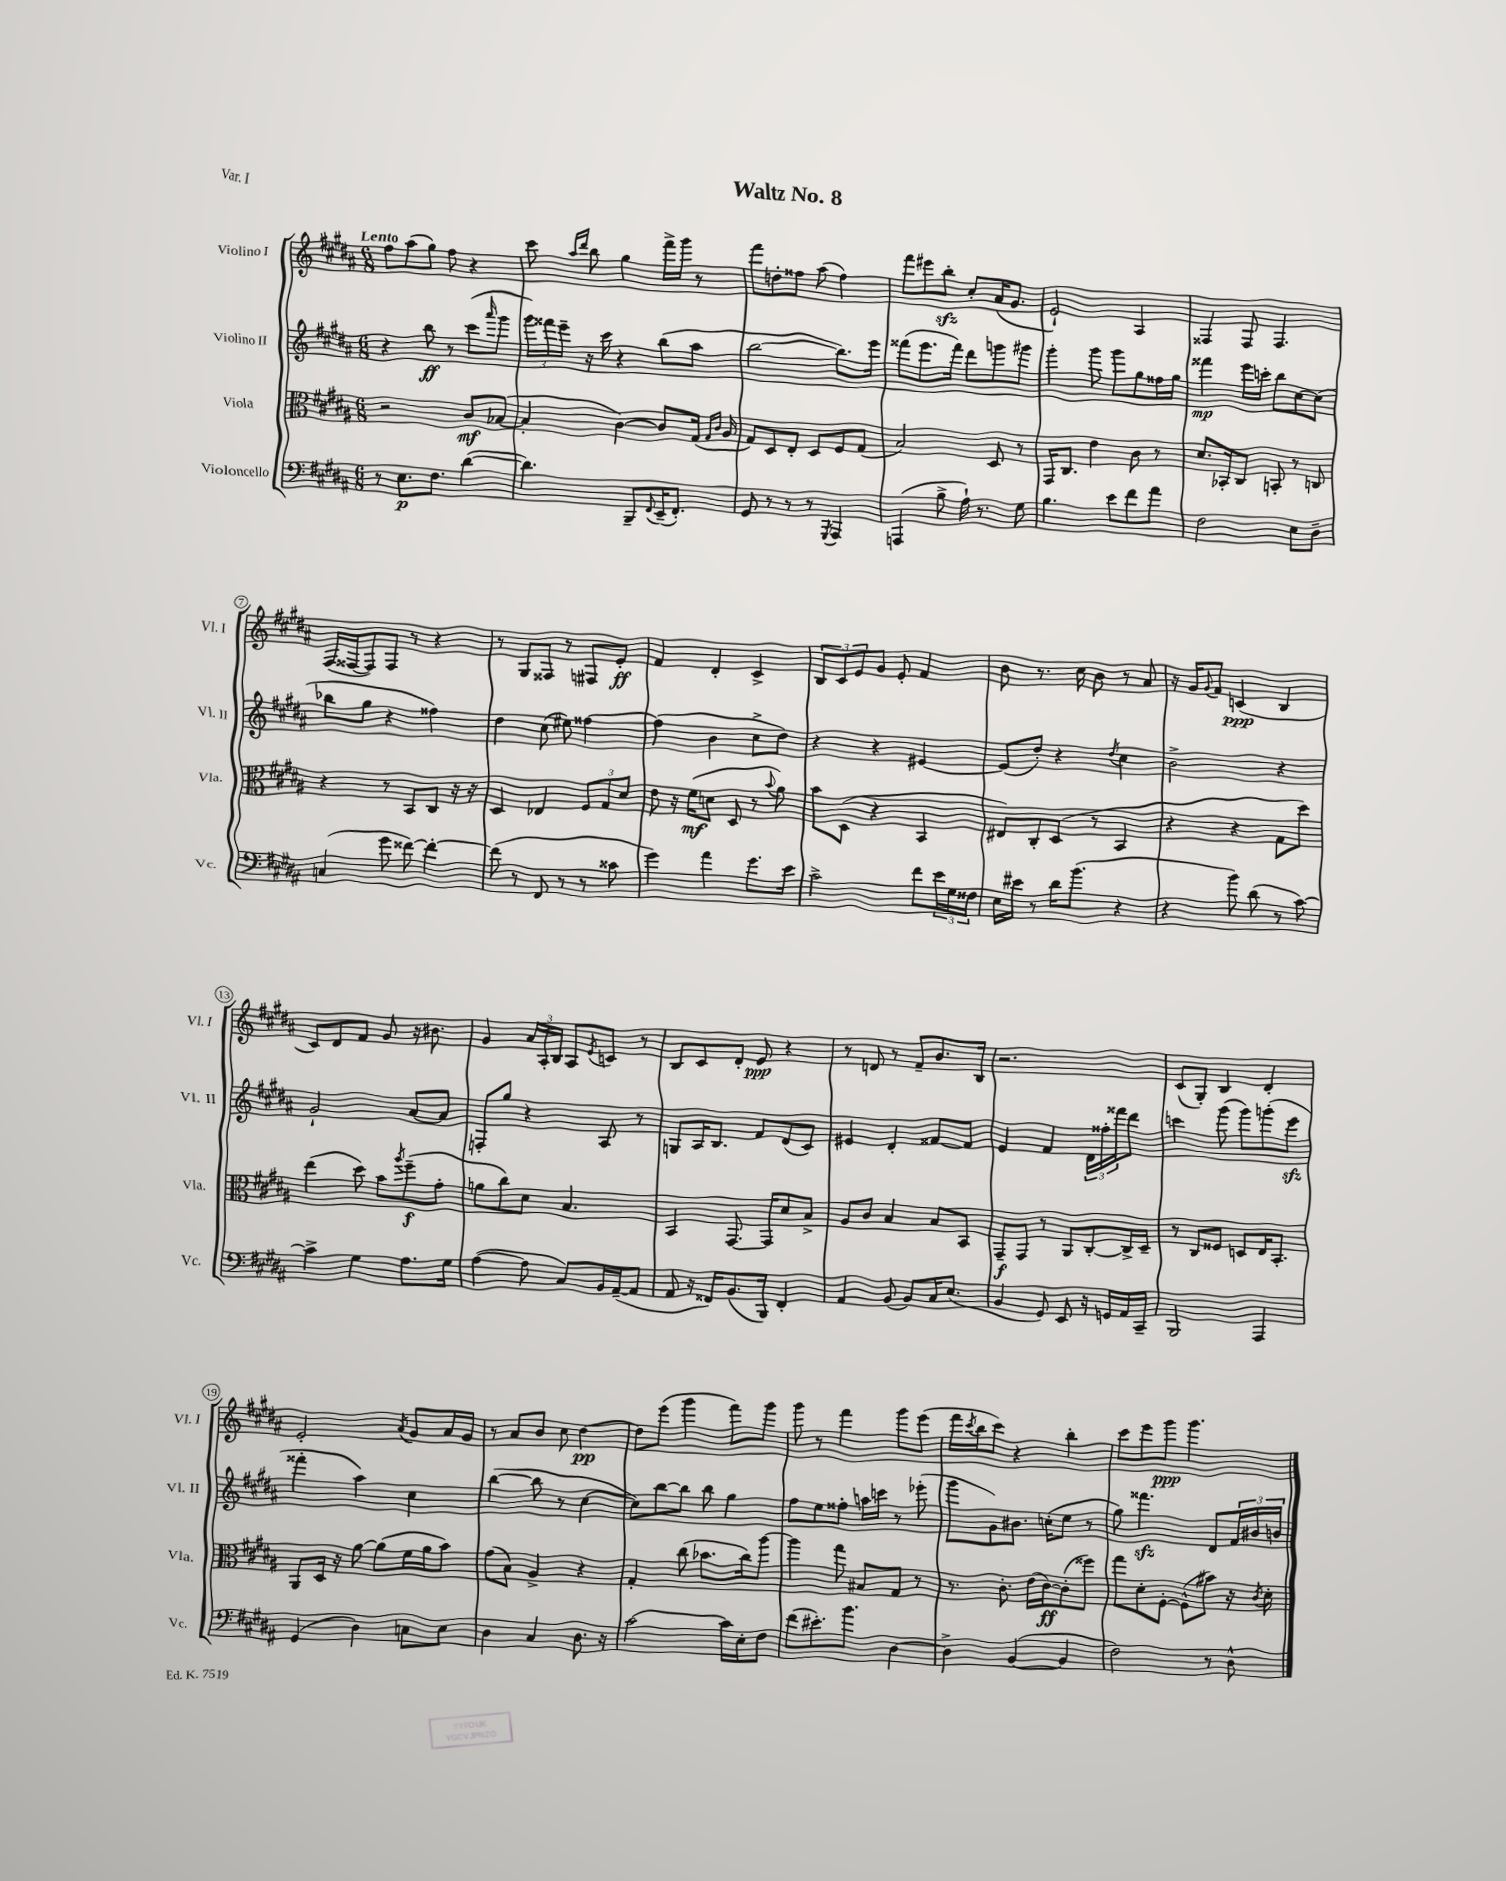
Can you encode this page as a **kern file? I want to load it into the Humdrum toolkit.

**kern	**kern	**kern	**kern
*staff4	*staff3	*staff2	*staff1
*clefF4	*clefC3	*clefG2	*clefG2
*k[f#c#g#d#a#]	*k[f#c#g#d#a#]	*k[f#c#g#d#a#]	*k[f#c#g#d#a#]
*M6/8	*M6/8	*M6/8	*M6/8
8r	2r	4r	8ff#\L
8.E\L	.	.	(8aa#\
.	.	8bb\	8gg#\J)
8.F#\J	.	.	.
.	.	8r	8ff#\
([4d#\	8c#/L	(8ccc#\L	4r
.	.	16qqaaa#/	.
.	([8B-/J	8ggg#\J	.
=	=	=	=
4.d#\])	4B-'/]	24ggg#\LL)	8ccc#\
.	.	24fff##\	.
.	.	24eee~\JJ	.
.	.	.	16qqaa#/LL
.	.	.	16qqddd#/JJ
.	.	16r	8bb\
.	.	16ccc#\	.
.	[4c#\)	4r	4gg#\
8BBB~/L	.	.	.
8qqFF#/	.	.	.
(16EE~/K	8c#/]L	(8bb\L	16fff#^\LL
8.FF#'/J)	.	.	16ggg#\JJ
.	(16G#/Jk	8aa#\J	8r
.	16qqG#/LL	.	.
.	16qqc#/JJ	.	.
.	16A#/	.	.
=	=	=	=
8GG#/	8G#/L)	[2bb\	8fff#\L
8r	8D#/	.	8dd'\
8r	8E'/J	.	8ff##\J
8r	8D#/L	.	(8aa#\
8qGGG#/	.	.	.
4AAA#/	8F#/	8.bb\]L)	4ff##\)
.	(8G#/J	.	.
.	.	16eee\Jk	.
=	=	=	=
(4AAA/	2B/)	(8fff##\L	8fff#\L
.	.	8.eee\	8eee#\
8B^\	.	.	8bb'\J
.	.	16fff##\Jk)	.
16A#`\)	.	8ddd#\L	8cc#'/L
8.r	.	.	.
.	8D#/	8ggg\	(16a#/K
.	.	.	8.g#/J
8G#\	8r	8ggg#\J	.
=	=	=	=
4.B\	16GG#/LK	4ggg#'\	2e`/)
.	8.C#/J	.	.
.	4e\	8ggg#\	.
8e\L	.	8ggg#\L	.
8f#\	8c#\	8gg#\	4A#/
8a#\J	8r	16ff##\L	.
.	.	16gg#\JJ	.
=	=	=	=
2F#\	8.d#/L	4fff##\	4F##/
.	16BB-'/k	.	.
.	8C#/J	16eee\LL	8F##/
.	.	16ccc'\JJ	.
.	8BB'/	8bb\L	4.F##/
8E\L	8r	[8cc#\	.
8D#~\J	8C/	(8cc#\]J	.
=	=	=	=
(4C/	4r	8bb-\L	(16F#/LL
.	.	.	[16F##/J
.	.	8gg#\J	8F##/])
8g#\	8r	4r	8F##/J
[8f##\)	8BB/L	.	8r
4f##'\_	8C#/J	4ff##\)	4r
.	16r	.	.
.	16r	.	.
=	=	=	=
(8f##\]	4D#/	4dd#\	8r
8r	.	.	8G#/L
8FF#/	4E-/	(8cc#\	8F##/J
8r	.	8ee#\)	8r
8r	12F#/L	[4ff##\	8F#/L
.	12G#/	.	.
8c##\	.	.	8e'/J
.	12d#/J	.	.
=	=	=	=
4g#\)	8e\	(4ff##\]	4f#/
.	16r	.	.
.	(16f#\LK	.	.
4a#\	8d\J	4b\	4d#'/
.	8D#/	.	.
8.g#\L	8r	8cc#^\L	4c#^/
.	8qqb/	.	.
.	8a#\)	8dd#\J)	.
16e\Jk	.	.	.
=	=	=	=
2c#^\	8b\L	4r	12B/L
.	.	.	12c#/
.	(8D#\J	.	.
.	.	.	12e/
.	4r	4r	8g#/J
.	.	.	8e'/
8f#\L	4BB/	[4e#/	4f#/
24e\L	.	.	.
24G#\	.	.	.
24F##\JJ	.	.	.
=	=	=	=
16E\LL	8E#/L)	(8e#/]L	8b\
16e#\JJ	.	.	.
8r	8C#'/	8dd#'/J)	8.r
16d#\LK	(8D#/J	4r	.
(8.b\J	.	.	16cc#\
.	8r	.	8b\
.	.	8qdd#/	.
4r	4BB/	4cc#\	8r
.	.	.	8a#/
=	=	=	=
4r	4r	2b^\	16r
.	.	.	16g#/LK
.	.	.	8qqg#/
.	.	.	8f#/J
8b\)	4r	.	(4c/
(8d#\	.	.	.
8r	8G#\L	4r	4B/
[8c#\)	8dd#\J)	.	.
=	=	=	=
4c#^\]	(4ee\	2g#`/	8c#/L)
.	.	.	8d#/
4G#\	8dd#\)	.	8f#/J
.	8b\L	.	8g#/
.	8qaa#/	.	.
8.A#\L	(8ff#~\	[8a#/L	16r
.	.	.	8.b#\
.	8g#'\J	8a#/]J	.
16G#\Jk	.	.	.
=	=	=	=
([4A#\	8a\L	8F'/L	4g#/
.	8cc#\)	8gg#/J	.
8A#\]	8d#\J	4r	24a#/LL
.	.	.	24A#'/
.	.	.	24B/JJ
8C#/L)	4.B/	.	8A#/L
.	.	.	8qe/
16BB/L	.	8A#/	8c/J
([16AA#~/J	.	.	.
8AA#/]J	.	8r	8r
=	=	=	=
8AA#/	4BB/	8G/L	8B/L
16r	.	16A#/K	8c#/
16FF##/LK)	.	8.B/J	.
(8.BB/	[8.GG#/	.	8d#'/J
.	.	8f#/L	8e/
16BBB/Jk)	16GG#/]LK	.	.
4FF##'/	8d#/	(8d#/	4r
.	8B^/J	8c#/J)	.
=	=	=	=
4AA#/	8A#/L	4e#/	8r
.	8c#/J	.	8d/
(8BB/	4B/	4d#'/	8r
8BB/L)	.	.	8f#~/L
16C#/K	8B/L	[8f##/L	8.b/
(8.E/J	.	.	.
.	8BB/J	8f##/]J	.
.	.	.	16B/Jk
=	=	=	=
4BB/	8GG#~/L	4e/	2.r
.	8GG#/J	.	.
8GG#/)	8r	4f#/	.
8EE/	8AA#/L	.	.
16r	[8C#'/	24d#\LL	.
.	.	24ff##'\	.
16GG/LL	.	.	.
.	.	24fff##\J	.
16AA#/	16C#^/]L	8ddd#\J	.
16CC#~/JJ	16D#~/JJ	.	.
=	=	=	=
2BBB/	8r	4ccc\	(8c#/L
.	8C#/L	.	8G#'/J)
.	8F##/J	(8ggg#\	4B/
.	8D/L	8ggg#\L)	.
4AAA#/	16E/K	(8ggg'\	4d#'/
.	8.BB'/J	.	.
.	.	8eee\J	.
=	=	=	=
(4GG#/	8AA#/L	4fff##'\	2e'/
.	16D#/Jk	.	.
.	16r	.	.
4D#\)	[8a#\	4aa#\)	.
.	(8a#\]L	.	.
.	.	.	8qa#/
8C\L	16f#\L	4cc#\	8g#/L
.	16a#\J	.	.
8E\J	8b\J)	.	16a#/L
.	.	.	16g#/JJ
=	=	=	=
4D#\	(8g#\L	([4bb\	8r
.	8B\J)	.	8a#/L
4C#/	4A#^/	8bb\]	8b/J
.	.	8r	8cc#\
8.D#\	4r	[4cc#\	[4dd#\
16r	.	.	.
=	=	=	=
[2c#\	4G#'/	8cc#\]L)	8dd#\]L
.	.	[8bb\	(8eee\J
.	(8cc#\	8bb\]J	4ggg#\
.	8.b-\L	8bb\	.
16c#\]LL	.	4gg#\	8fff#\L)
16E'\J	16cc#\k)	.	.
8F#\J	[8aa#\J	.	8ggg#\J
=	=	=	=
(8f#\L	4aa#\]	8ff#\L	8ggg#\
8.e#'\)	.	8ee\	8r
.	8gg#\	8ff##'\J	4fff#\
8.b\J	.	.	.
.	8B#/L	16aa\LL	.
.	.	16ccc\JJ	.
[4D#\	8G#/J	8r	8ggg#\L
.	8r	(8eee-'\	(8eee\J
=	=	=	=
4D#^\]	8.r	8ggg#\L	16fff#\LL
.	.	.	8qccc#/
.	.	.	16bb\J
.	.	8g#\)	8ccc#\J)
.	8.c#'\	.	.
([4BB/	.	8.b#\J	4r
.	(16e\LL	.	.
.	[16c#\J)	(16cc'\LK	.
4BB/]	(8c#'\]	8ee\J	4bb'\
.	8ff##\J)	8r	.
=	=	=	=
2F#\)	8gg#\L	8gg#\)	8ccc#\L
.	8d#'\	4.fff##\	8eee\
.	[8F#'\J	.	8ggg#\J
.	(8F#^^\]L	.	4.ggg#\
8r	8b#\J)	8d#/L	.
8D#^^\	16r	24f#/L	.
.	.	24b#/	.
.	8qc#/	.	.
.	16d#'\	.	.
.	.	24b/JJ	.
==	==	==	==
*-	*-	*-	*-
